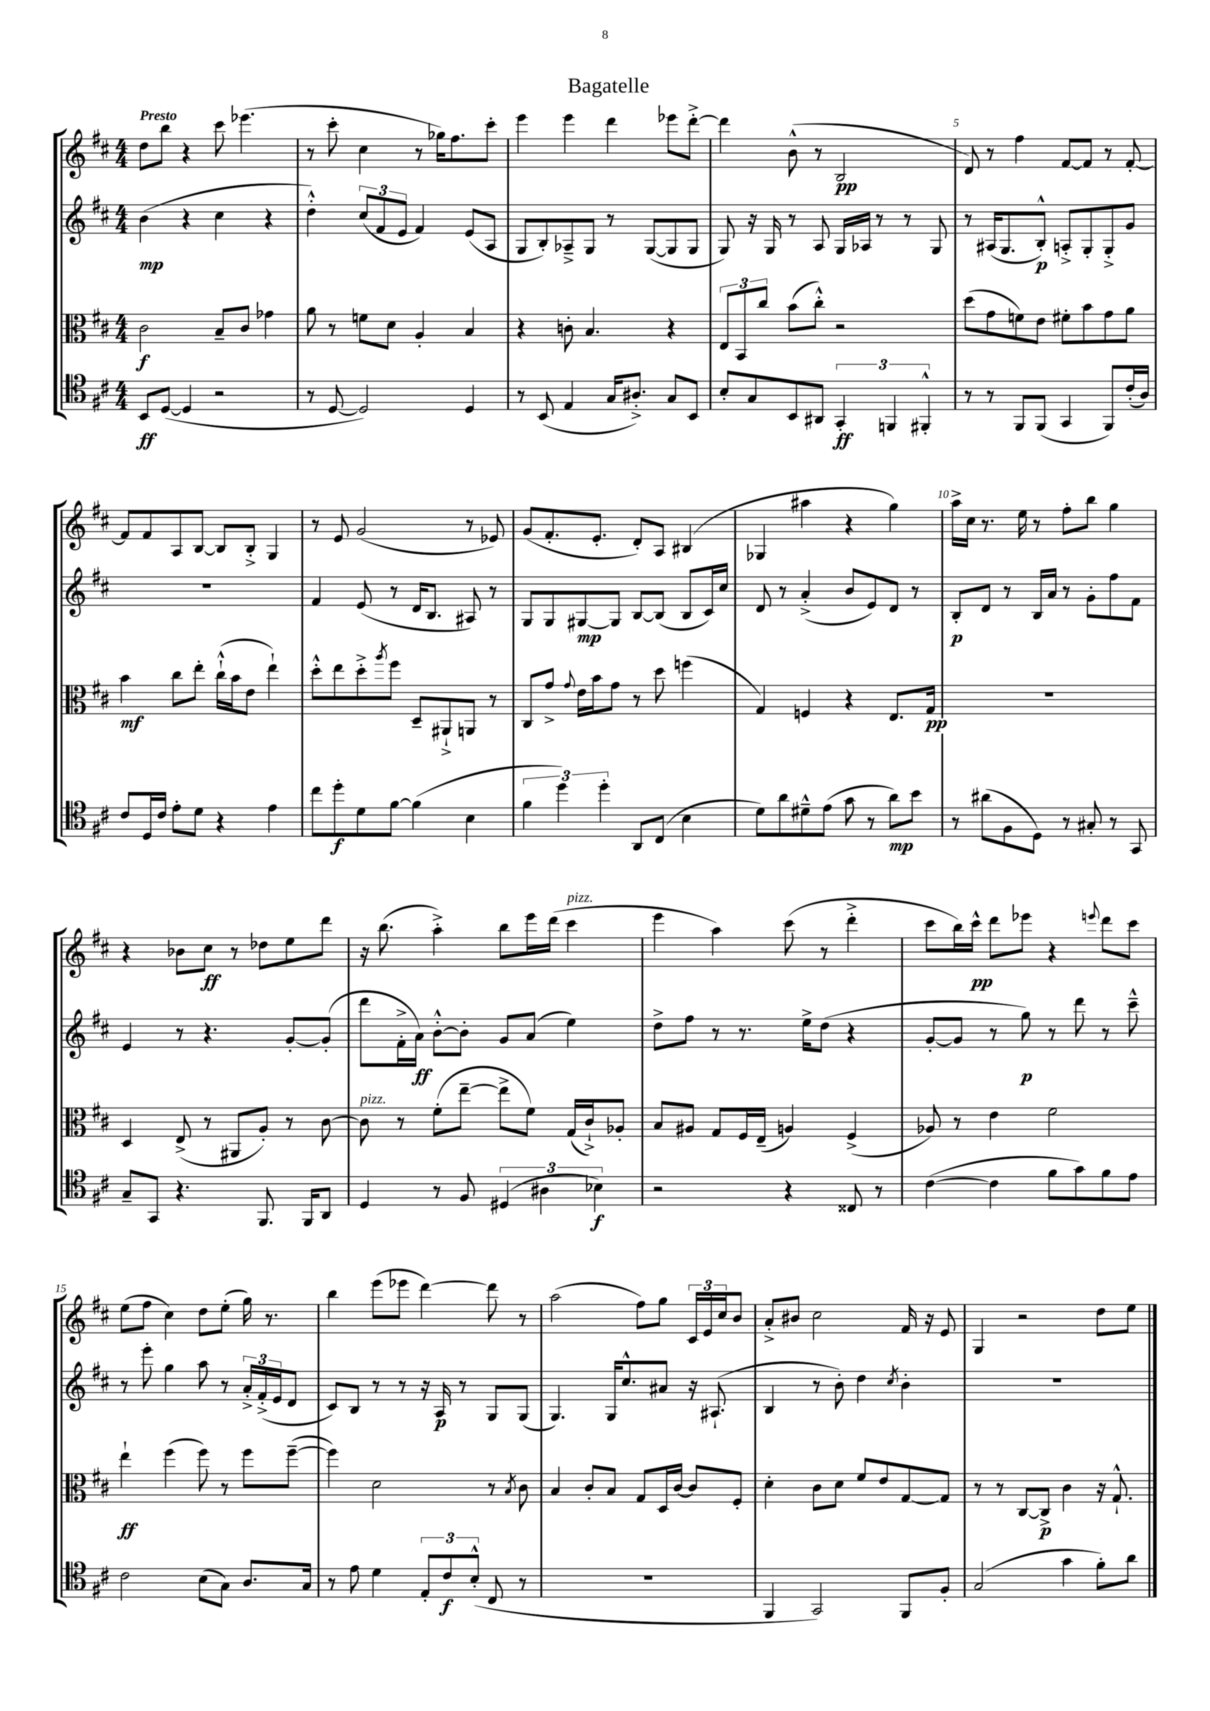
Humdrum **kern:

**kern	**dynam	**kern	**dynam	**kern	**dynam	**kern	**dynam
*part4	*part4	*part3	*part3	*part2	*part2	*part1	*part1
*staff4	*staff4	*staff3	*staff3	*staff2	*staff2	*staff1	*staff1
*clefC4	*	*clefC3	*	*clefG2	*	*clefG2	*
*k[f#c#]	*	*k[f#c#]	*	*k[f#c#]	*	*k[f#c#]	*
*M4/4	*	*M4/4	*	*M4/4	*	*M4/4	*
=1	=1	=1	=1	=1	=1	=1	=1
!	!	!	!	!	!	!LO:TX:a:B:t=Presto	!
8BB/L	ff	2c#\	f	(4b\	mp	8dd\L	.
([8D/J	.	.	.	.	.	8bb\J	.
4D/]	.	.	.	4r	.	4r	.
2r	.	8B~/L	.	4cc#\	.	8ccc#\	.
.	.	8c#/J	.	.	.	(4.eee-X\	.
.	.	4g-X\	.	4r	.	.	.
=2	=2	=2	=2	=2	=2	=2	=2
8r	.	8a\	.	4dd'^^\)	.	8r	.
[8D/	.	8r	.	.	.	8ccc#'\	.
2D/])	.	8fn\L	.	(12cc#/L	.	4cc#\	.
.	.	.	.	12f#/	.	.	.
.	.	8d\J	.	.	.	.	.
.	.	.	.	12e/J	.	.	.
.	.	4A'/	.	4f#/)	.	8r	.
.	.	.	.	.	.	16gg-X\KL)	.
.	.	.	.	.	.	8.ff#\	.
4D/	.	4B/	.	(8e/L	.	.	.
.	.	.	.	8A/J	.	8ccc#'\J	.
=3	=3	=3	=3	=3	=3	=3	=3
8r	.	4r	.	8G/L	.	4eee\	.
(8BB/	.	.	.	8B'/)	.	.	.
4E/	.	8cn'\	.	8A-X~^/	.	4eee\	.
.	.	4.B/	.	8G/J	.	.	.
16G/KL	.	.	.	8r	.	4ddd\	.
8.A#X'^/J)	.	.	.	.	.	.	.
.	.	.	.	([8G/L	.	.	.
8G/L	.	4r	.	8G/]	.	8eee-X\L	.
8BB/J	.	.	.	8G/J	.	[8ddd'^\J	.
=4	=4	=4	=4	=4	=4	=4	=4
8B'/L	.	12E/L	.	8G/)	.	4ddd\]	.
.	.	12BB/	.	.	.	.	.
8G/	.	.	.	16r	.	.	.
.	.	12cc#/J	.	.	.	.	.
.	.	.	.	16G/	.	.	.
8BB/	.	(8b\L	.	8r	.	(8b^^\	.
8AA#X/J	.	8cc#'^^\J)	.	8A/	.	8r	.
6GG'/	ff	2r	.	16G/LL	.	2B/	pp
.	.	.	.	16A-X/JJ	.	.	.
.	.	.	.	8r	.	.	.
6FFn/	.	.	.	.	.	.	.
.	.	.	.	8r	.	.	.
6FF#X'^^/	.	.	.	.	.	.	.
.	.	.	.	8G/	.	.	.
=5	=5	=5	=5	=5	=5	=5	=5
8r	.	(8dd\L	.	8r	.	8d/)	.
8r	.	8g\	.	(16A#X/KL	.	8r	.
.	.	.	.	8.G/	.	.	.
8FF#/L	.	8fn\)	.	.	.	4ff#\	.
(8FF#/J	.	8e\J	.	8B'^^/J)	p	.	.
4GG/	.	8f#X'\L	.	8An'^/L	.	[8f#/L	.
.	.	8b\	.	8G'/	.	8f#/J]	.
8FF#/L)	.	8g\	.	8G'^/	.	8r	.
(16c#'/L	.	8a\J	.	8g/J	.	[8f#'/	.
16A/JJ)	.	.	.	.	.	.	.
!!LO:LB:g=z
=6	=6	=6	=6	=6	=6	=6	=6
8c#/L	.	4b\	mf	1r	.	8f#/L]	.
16D/L	.	.	.	.	.	8f#/	.
16c#/JJ	.	.	.	.	.	.	.
8e'\L	.	8cc#\L	.	.	.	8A/	.
8d\J	.	8ee'\J	.	.	.	[8B/J	.
4r	.	(16cc#`^^\LL	.	.	.	8B/L]	.
.	.	16b\J	.	.	.	.	.
.	.	8e\J	.	.	.	8B'^/J	.
4e\	.	4ee`\)	.	.	.	4G/	.
=7	=7	=7	=7	=7	=7	=7	=7
8cc#\L	.	8dd'^^\L	.	4f#/	.	8r	.
8dd'\	f	8ee\	.	.	.	8e/	.
8d\	.	8dd'^\	.	(8e/	.	(2g/	.
.	.	8qaa/	.	.	.	.	.
[8f#\J	.	8ff#\J	.	8r	.	.	.
(4f#\]	.	8D~/L	.	16d/KL	.	.	.
.	.	.	.	8.B/J	.	.	.
.	.	8AA#X`^/	.	.	.	.	.
4B\	.	8AAn/J	.	8A#X/)	.	8r	.
.	.	8r	.	8r	.	8e-X/)	.
=8	=8	=8	=8	=8	=8	=8	=8
6f#\	.	8C#/L	.	8G/L	.	(8g/L	.
.	.	8g^/J	.	8G/	.	8.f#'/	.
6dd\)	.	.	.	.	.	.	.
.	.	8qqg/	.	.	.	.	.
.	.	16e\LL	.	[8G#X/	mp	.	.
.	.	16b\J	.	.	.	8.e'/J	.
6dd'\	.	.	.	.	.	.	.
.	.	8g\J	.	8G#/J]	.	.	.
8AA/L	.	8r	.	[8B/L	.	8d'/L)	.
(8C#/J	.	8dd\	.	(8B/J]	.	8A/J	.
4B\	.	(4ffn\	.	8B/L	.	(4B#X/	.
.	.	.	.	16c#/L)	.	.	.
.	.	.	.	16cc#/JJ	.	.	.
=9	=9	=9	=9	=9	=9	=9	=9
8d\L)	.	4G/)	.	8d/	.	4G-X/	.
8a\	.	.	.	8r	.	.	.
8d#X~^^\	.	4Fn/	.	(4a'^/	.	4aa#X\	.
(8e\J	.	.	.	.	.	.	.
8g\	.	4r	.	8b/L	.	4r	.
8r	.	.	.	8e/)	.	.	.
8a\L)	mp	8.E/L	.	8d/J	.	4gg\)	.
8b\J	.	.	.	8r	.	.	.
.	.	16G/Jk	pp	.	.	.	.
=10	=10	=10	=10	=10	=10	=10	=10
8r	.	1r	.	8B'/L	p	16aa^\LL	.
.	.	.	.	.	.	16cc#\JJ	.
(8a#X\L	.	.	.	8d/J	.	8.r	.
8F#\	.	.	.	8r	.	.	.
.	.	.	.	.	.	16ee\	.
8D\J)	.	.	.	16B/LL	.	8r	.
.	.	.	.	16a/JJ	.	.	.
8r	.	.	.	8r	.	8ff#'\L	.
8G#X'/	.	.	.	8g'\L	.	8bb\J	.
8r	.	.	.	8ff#\	.	4gg\	.
8GG/	.	.	.	8f#\J	.	.	.
!!LO:LB:g=z
=11	=11	=11	=11	=11	=11	=11	=11
8G~/L	.	4D/	.	4e/	.	4r	.
8GG/J	.	.	.	.	.	.	.
4.r	.	(8E^/	.	8r	.	8b-X\L	.
.	.	8r	.	4.r	.	8cc#\J	ff
.	.	8AA#X/L	.	.	.	8r	.
8.FF#/	.	8A'/J)	.	.	.	8dd-X\L	.
.	.	8r	.	[8g'/L	.	8ee\	.
16FF#/KL	.	.	.	.	.	.	.
8AA/J	.	[8c#\	.	(8g'/J]	.	8ddd\J	.
=12	=12	=12	=12	=12	=12	=12	=12
!	!	!LO:TX:a:i:t=pizz.	!	!	!	!	!
4D/	.	8c#\]	.	8ddd\L	.	16r	.
.	.	.	.	.	.	(8.bb\	.
.	.	8r	.	16f#'^\L	.	.	.
.	.	.	.	16a\JJ)	ff	.	.
8r	.	(8f#'\L	.	[8b'^^\L	.	4aa'^\)	.
8F#/	.	[8ee~\J	.	8b'\J]	.	.	.
(6D#X/	.	8ee^\L]	.	8g/L	.	8bb\L	.
.	.	8f#\J)	.	(8a/J	.	16eee\L	.
6A#X\	.	.	.	.	.	.	.
.	.	.	.	.	.	(16ddd\JJ	.
!	!	!	!	!	!	!LO:TX:a:i:t=pizz.	!
.	.	(16G/LL	.	4ee\)	.	4ccc#\	.
.	.	16c#`^/J)	.	.	.	.	.
6B-X\)	f	.	.	.	.	.	.
.	.	8A-X'/J	.	.	.	.	.
=13	=13	=13	=13	=13	=13	=13	=13
2r	.	8B/L	.	8dd^\L	.	4eee\	.
.	.	8A#X/J	.	8ff#\J	.	.	.
.	.	8G/L	.	8r	.	4aa\)	.
.	.	16F#/L	.	8.r	.	.	.
.	.	(16E~/JJ	.	.	.	.	.
4r	.	4An/)	.	.	.	(8ccc#\	.
.	.	.	.	16ee^\KL	.	.	.
.	.	.	.	(8dd\J	.	8r	.
8C##X/	.	(4F#^/	.	4r	.	4ddd'^\	.
8r	.	.	.	.	.	.	.
=14	=14	=14	=14	=14	=14	=14	=14
([4c#\	.	8A-X/)	.	[8g'/L	.	8ccc#\L	.
.	.	8r	.	8g/J]	.	16bb\L)	.
.	.	.	.	.	.	16ccc#^^\JJ	pp
4c#\]	.	4e\	.	8r	.	8ddd\L	.
.	.	.	.	8gg\)	p	8eee-X\J	.
8f#\L	.	2f#\	.	8r	.	4r	.
8g\)	.	.	.	8ddd\	.	.	.
.	.	.	.	.	.	8qqeeen/	.
8f#\	.	.	.	8r	.	8ddd\L	.
8e\J	.	.	.	8ccc#~^^\	.	8ccc#\J	.
!!LO:LB:g=z
=15	=15	=15	=15	=15	=15	=15	=15
2c#\	.	4ee`\	ff	8r	.	(8ee\L	.
.	.	.	.	8eee'\	.	8ff#\J	.
.	.	(4ff#\	.	4gg\	.	4cc#\)	.
(8B\L	.	8ff#\)	.	8aa\	.	8dd\L	.
8G\J)	.	8r	.	8r	.	(8ee'\J	.
8.A/L	.	8ff#\L	.	24a'^/LL	.	16gg\)	.
.	.	.	.	(24f#'^/	.	.	.
.	.	.	.	.	.	8.r	.
.	.	.	.	24e/J	.	.	.
.	.	([8ff#~\J	.	8d/J	.	.	.
16G/Jk	.	.	.	.	.	.	.
=16	=16	=16	=16	=16	=16	=16	=16
8r	.	4ff#\])	.	8c#/L)	.	4bb\	.
8e\	.	.	.	8B/J	.	.	.
4d\	.	2d\	.	8r	.	(8eee\L	.
.	.	.	.	8r	.	8eee-X\J	.
12E'/L	.	.	.	16r	.	[4ddd\)	.
.	.	.	.	16A/	p	.	.
12c#/	f	.	.	.	.	.	.
.	.	.	.	8r	.	.	.
(12B'^^/J	.	.	.	.	.	.	.
8C#/	.	8r	.	8G/L	.	8ddd\]	.
.	.	8qB/	.	.	.	.	.
8r	.	8c#\	.	(8G/J	.	8r	.
=17	=17	=17	=17	=17	=17	=17	=17
1r	.	4B/	.	4.G/)	.	(2aa\	.
.	.	8c#'/L	.	.	.	.	.
.	.	8B/J	.	16G/KL	.	.	.
.	.	.	.	8.cc#^^/	.	.	.
.	.	8G/L	.	.	.	8ff#\L)	.
.	.	16D/L	.	8a#X/J	.	8gg\J	.
.	.	[16c#/JJ	.	.	.	.	.
.	.	8c#/L]	.	16r	.	24c#/LL	.
.	.	.	.	.	.	24e/	.
.	.	.	.	(8.A#X`/	.	.	.
.	.	.	.	.	.	24cc#/J	.
.	.	8F#'/J	.	.	.	8b/J	.
=18	=18	=18	=18	=18	=18	=18	=18
4FF#/	.	4d'\	.	4B/	.	8a'^/L	.
.	.	.	.	.	.	8b#X/J	.
2GG/)	.	8c#\L	.	8r	.	2cc#\	.
.	.	8d\J	.	8b'\)	.	.	.
.	.	8f#/L	.	4dd\	.	.	.
.	.	8e/	.	.	.	.	.
.	.	.	.	8qcc#/	.	.	.
8FF#/L	.	[8G/	.	4b'\	.	16f#/	.
.	.	.	.	.	.	16r	.
8F#'/J	.	8G/J]	.	.	.	8e/	.
=19	=19	=19	=19	=19	=19	=19	=19
(2G/	.	8r	.	1r	.	4G/	.
.	.	8r	.	.	.	.	.
.	.	[8C#/L	.	.	.	2r	.
.	.	8C#^/J]	p	.	.	.	.
4g\	.	4c#\	.	.	.	.	.
8f#'\L)	.	16r	.	.	.	8dd\L	.
.	.	8.G`^^/	.	.	.	.	.
8a\J	.	.	.	.	.	8ee\J	.
==	==	==	==	==	==	==	==
*-	*-	*-	*-	*-	*-	*-	*-
